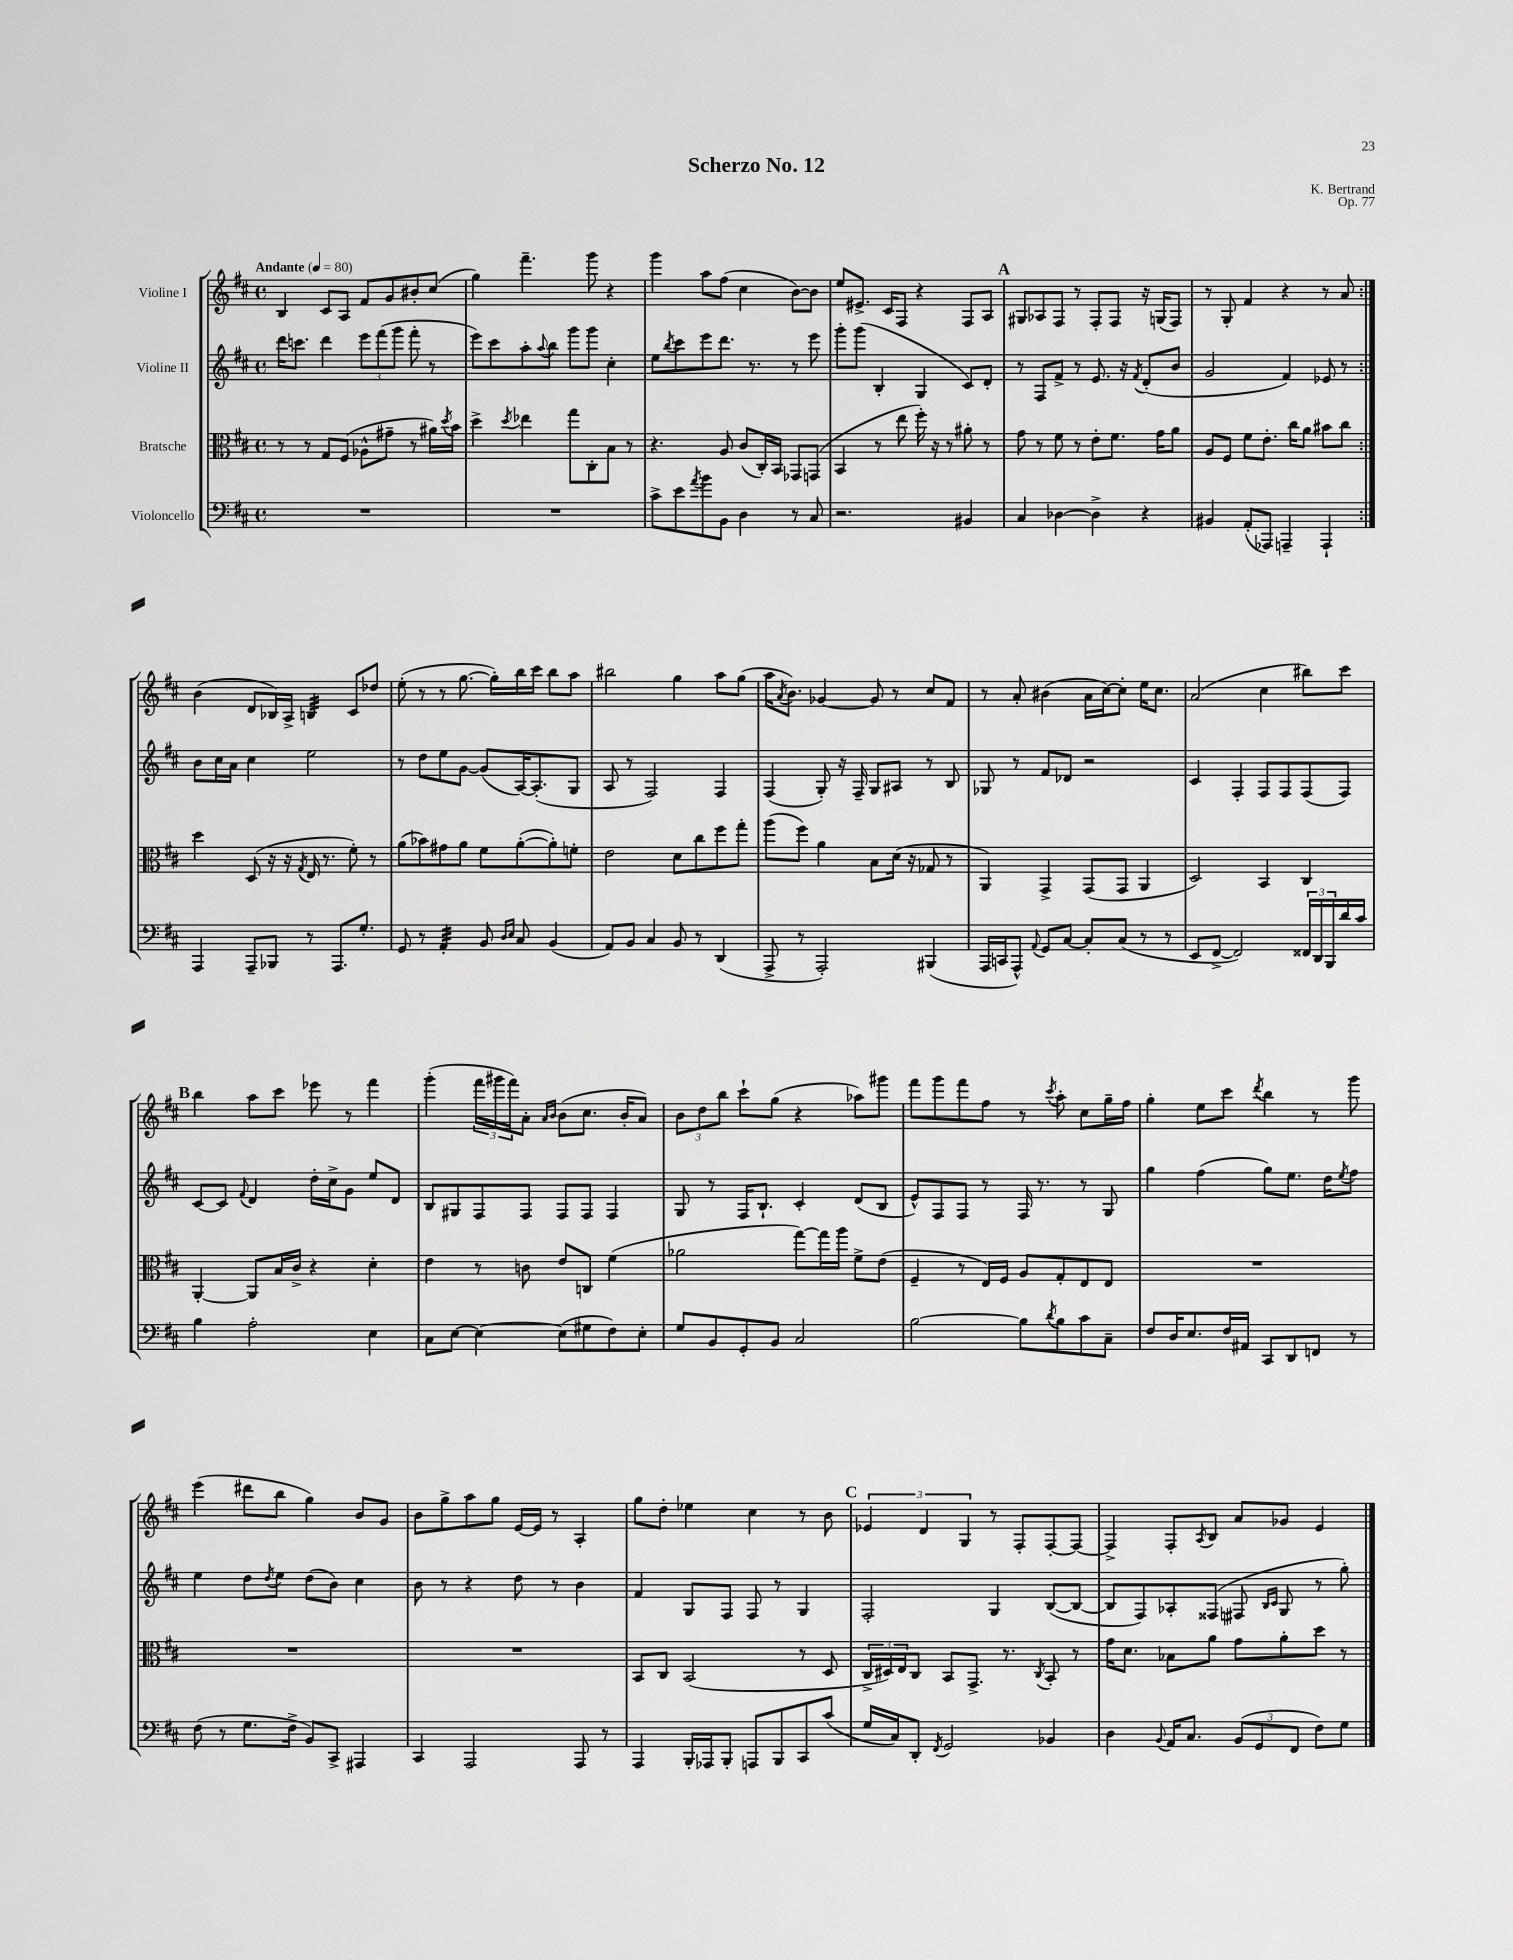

**kern	**kern	**kern	**kern
*staff4	*staff3	*staff2	*staff1
*clefF4	*clefC3	*clefG2	*clefG2
*k[f#c#]	*k[f#c#]	*k[f#c#]	*k[f#c#]
*M4/4	*M4/4	*M4/4	*M4/4
*met(c)	*met(c)	*met(c)	*met(c)
*MM80	*MM80	*MM80	*MM80
1r	8r	16ddd	4B
.	.	8.ccc	.
.	8r	.	.
.	8G	4ddd	8c#
.	(8F#	.	8A
.	8A-^^	12eee	8f#
.	.	(12fff#	.
.	8g#~	.	8g
.	.	12ggg	.
.	8r	8fff#'	8b#'
.	16a#)	8r	(8cc#
.	8qdd	.	.
.	16b	.	.
=	=	=	=
1r	4dd^	8eee)	4gg)
.	.	8ccc#	.
.	8qdd	.	.
.	4ee-	8aa'	4.fff#~
.	.	8qqaa	.
.	.	8bb	.
.	8gg	8ggg	.
.	8C#'	8ggg	8ggg
.	8B	4cc#'	4r
.	8r	.	.
=	=	=	=
8c#^	4.r	8ee	4ggg
.	.	8qbb	.
8e	.	8ccc#	.
8qa	.	.	.
8b	.	8eee	8aa
8BB	8A	8.ddd	(8ff#
4D	(8c#	.	4cc#
.	.	8.r	.
.	16C#')	.	.
.	16BB	.	.
8r	8GG-	8r	[8b)
8C#	(8GG	8eee	8b]
=	=	=	=
2.r	4BB	8ggg'	8ee
.	.	(8ggg	8.e#^
.	8r	4B'	.
.	.	.	16c#
.	8ee	.	8F#
.	16ff#')	4G	4r
.	16r	.	.
.	8r	.	.
4BB#	8a#'	8c#)	8F#
.	8r	8d'	8A
=	=	=	=
4C#	8g	8r	8G#
.	8r	8F#	8A-
[4D-	8f#	8f#^	8F#
.	8r	8r	8r
4D-^]	8e'	8.e	8F#'
.	8.f#	.	8F#
.	.	16r	.
.	.	8qf#	.
4r	.	(8d'	16r
.	16g	.	(16G
.	8a	8b	8F#)
=	=	=	=
4BB#	8A	2g	8r
.	8F#	.	8G'
(8AA'	8f#	.	4f#
8AAA-)	8.e'	.	.
4AAA~	.	4f#)	4r
.	16cc#	.	.
.	8a	.	.
4AAA`	8b#	8e-	8r
.	8cc#	8r	8a
=:|!	=:|!	=:|!	=:|!
4AAA	4dd	8b	(4b
.	.	16cc#	.
.	.	16a	.
8AAA~	(8D	4cc#	8d
8BBB-	16r	.	16B-)
.	16r	.	16A^
.	8qG	.	.
8r	16E	2ee	4B
.	8.r	.	.
8.AAA	.	.	.
.	8f#')	.	8c#
8.G'	.	.	.
.	8r	.	8dd-
=	=	=	=
8GG	(8a	8r	(8ee'
8r	8b-)	8dd	8r
4AA'	8g#	8ee	8r
.	8a	[8g	[8.gg
8BB	8f#	(8g]	.
.	.	.	16gg'])
16qqD	.	.	.
16qqE	.	.	.
8C#	([8a'	[16A)	16bb
.	.	(8.A']	16ccc#
(4BB	8a'])	.	8bb
.	8f'	8G	8aa
=	=	=	=
8AA)	2e	8A	2bb#
8BB	.	8r	.
4C#	.	2F#)	.
8BB	8d	.	4gg
8r	8cc#	.	.
(4DD	8ff#	4F#	8aa
.	8gg'	.	(8gg
=	=	=	=
8AAA^	(8aa	(4F#	16aa
.	.	.	8qa
.	.	.	8.b)
8r	8ff#)	.	.
2AAA')	4a	8G')	[4g-
.	.	16r	.
.	.	16F#~	.
.	8B	8G	8g-]
.	(16d	8A#	8r
.	16r	.	.
(4BBB#	8G-	8r	8cc#
.	8r	8B	8f#
=	=	=	=
16AAA	4AA)	8G-	8r
16CC	.	.	.
8AAA^^)	.	8r	8a'
8qqAA	.	.	.
8GG	4GG^	8f#	(4b#
[8C#	.	8d-	.
8C#']	(8GG	2r	16a
.	.	.	[16cc#)
(8C#	8GG	.	8cc#']
8r	4AA	.	16ee
.	.	.	8.cc#
8r	.	.	.
=	=	=	=
8EE	2D)	4c#	(2a
[8FF#^	.	.	.
2FF#])	.	4F#'	.
.	4BB	8F#	4cc#
.	.	8F#	.
24FF##	4C#	(8F#	8bb#)
24DD	.	.	.
24BBB	.	.	.
16d	.	8F#)	8ccc#
16c#	.	.	.
=	=	=	=
4B	[4AA'	[8c#	4bb
.	.	8c#]	.
.	.	8qqf#	.
2A'	8AA]	4d	8aa
.	16B	.	8ccc#
.	16c#^	.	.
.	4r	16dd'	8eee-
.	.	16cc#^	.
.	.	8g	8r
4E	4d'	8ee	4fff#
.	.	8d	.
=	=	=	=
8C#	4e	8B	(4ggg'
[8E	.	8G#	.
4E_	8r	8F#	24fff#
.	.	.	24ggg#
.	.	.	24fff#)
.	8c	8F#	8a'
.	.	.	16qqa
.	.	.	16qqb
(8E]	8e	8F#	(8b
8G#	8C	8F#	8.cc#
8F#)	(4f#	4F#	.
.	.	.	16b'
8E'	.	.	8a)
=	=	=	=
8G	2a-	8G	12b
.	.	.	12dd
8BB	.	8r	.
.	.	.	12bb
8GG'	.	16F#	8ccc#`
.	.	8.B`	.
8BB	.	.	(8gg
2C#	[8gg)	4c#'	4r
.	16gg]	.	.
.	16aa	.	.
.	8f#^	(8d	8aa-)
.	(8e	8B	8ggg#
=	=	=	=
[2B	4F#~	8e^^)	8fff#
.	.	8F#	8ggg
.	8r	8F#	8fff#
.	16E)	8r	8ff#
.	16F#	.	.
8B]	8A	16F#	8r
.	.	8.r	.
8qd	.	.	8qccc#
8B	8G'	.	8aa'
8c#	8E	8r	8cc#
8C#~	8E	8G	16gg~
.	.	.	16ff#
=	=	=	=
8F#	1r	4gg	4gg'
16D	.	.	.
8.E	.	.	.
.	.	(4ff#	8ee
16F#	.	.	8ccc#
16AA#	.	.	.
.	.	.	8qddd
8CC#	.	8gg)	4bb
8DD	.	8.ee	.
8FF	.	.	8r
.	.	16dd	.
.	.	8qee	.
8r	.	8ff#	8ggg
=	=	=	=
(8F#	1r	4ee	(4eee
8r	.	.	.
8.G	.	8dd	8ddd#
.	.	8qdd	.
.	.	8ee	8bb
16F#^	.	.	.
8BB)	.	(8dd	4gg)
8CC#^	.	8b)	.
4AAA#	.	4cc#	8b
.	.	.	8g
=	=	=	=
4CC#	1r	8b	8b
.	.	8r	8gg^
2AAA	.	4r	8aa
.	.	.	8gg
.	.	8dd	[16e
.	.	.	16e]
.	.	8r	8r
8AAA	.	4b	4A'
8r	.	.	.
=	=	=	=
4AAA	8BB	4f#	8gg
.	8C#	.	8dd'
16BBB'	(2BB	8G	4ee-
16AAA-	.	.	.
8BBB'	.	8F#	.
8AAA	.	8F#	4cc#
8BBB	.	8r	.
8CC#	8r	4G	8r
(8c#	8D	.	8b
=	=	=	=
16G	24C#^	2F#'	6e-
.	24D#)	.	.
16C#)	.	.	.
.	24E	.	.
8DD'	8C#	.	.
.	.	.	6d
8qFF#	.	.	.
2GG	8BB	.	.
.	.	.	6G
.	8.GG^	.	.
.	.	4G	8r
.	8.r	.	.
.	.	.	8F#'
.	8qC#	.	.
4BB-	8BB'	([8B	[8F#'
.	8r	8B_	8F#_
=	=	=	=
4D	16g	8B]	4F#^]
.	8.d	.	.
.	.	8F#)	.
8qqBB	.	.	.
16AA	8B-	8A-'	8F#'
8.C#	.	.	.
.	.	.	8qA
.	8a	(8F##	8B
(12BB	8g	8F#	8a
12GG	.	.	.
.	.	16qqB	.
.	.	16qqc#	.
.	8a'	8G	8g-
12FF#	.	.	.
8F#)	8dd	8r	4e
8G	8r	8gg')	.
==	==	==	==
*-	*-	*-	*-
